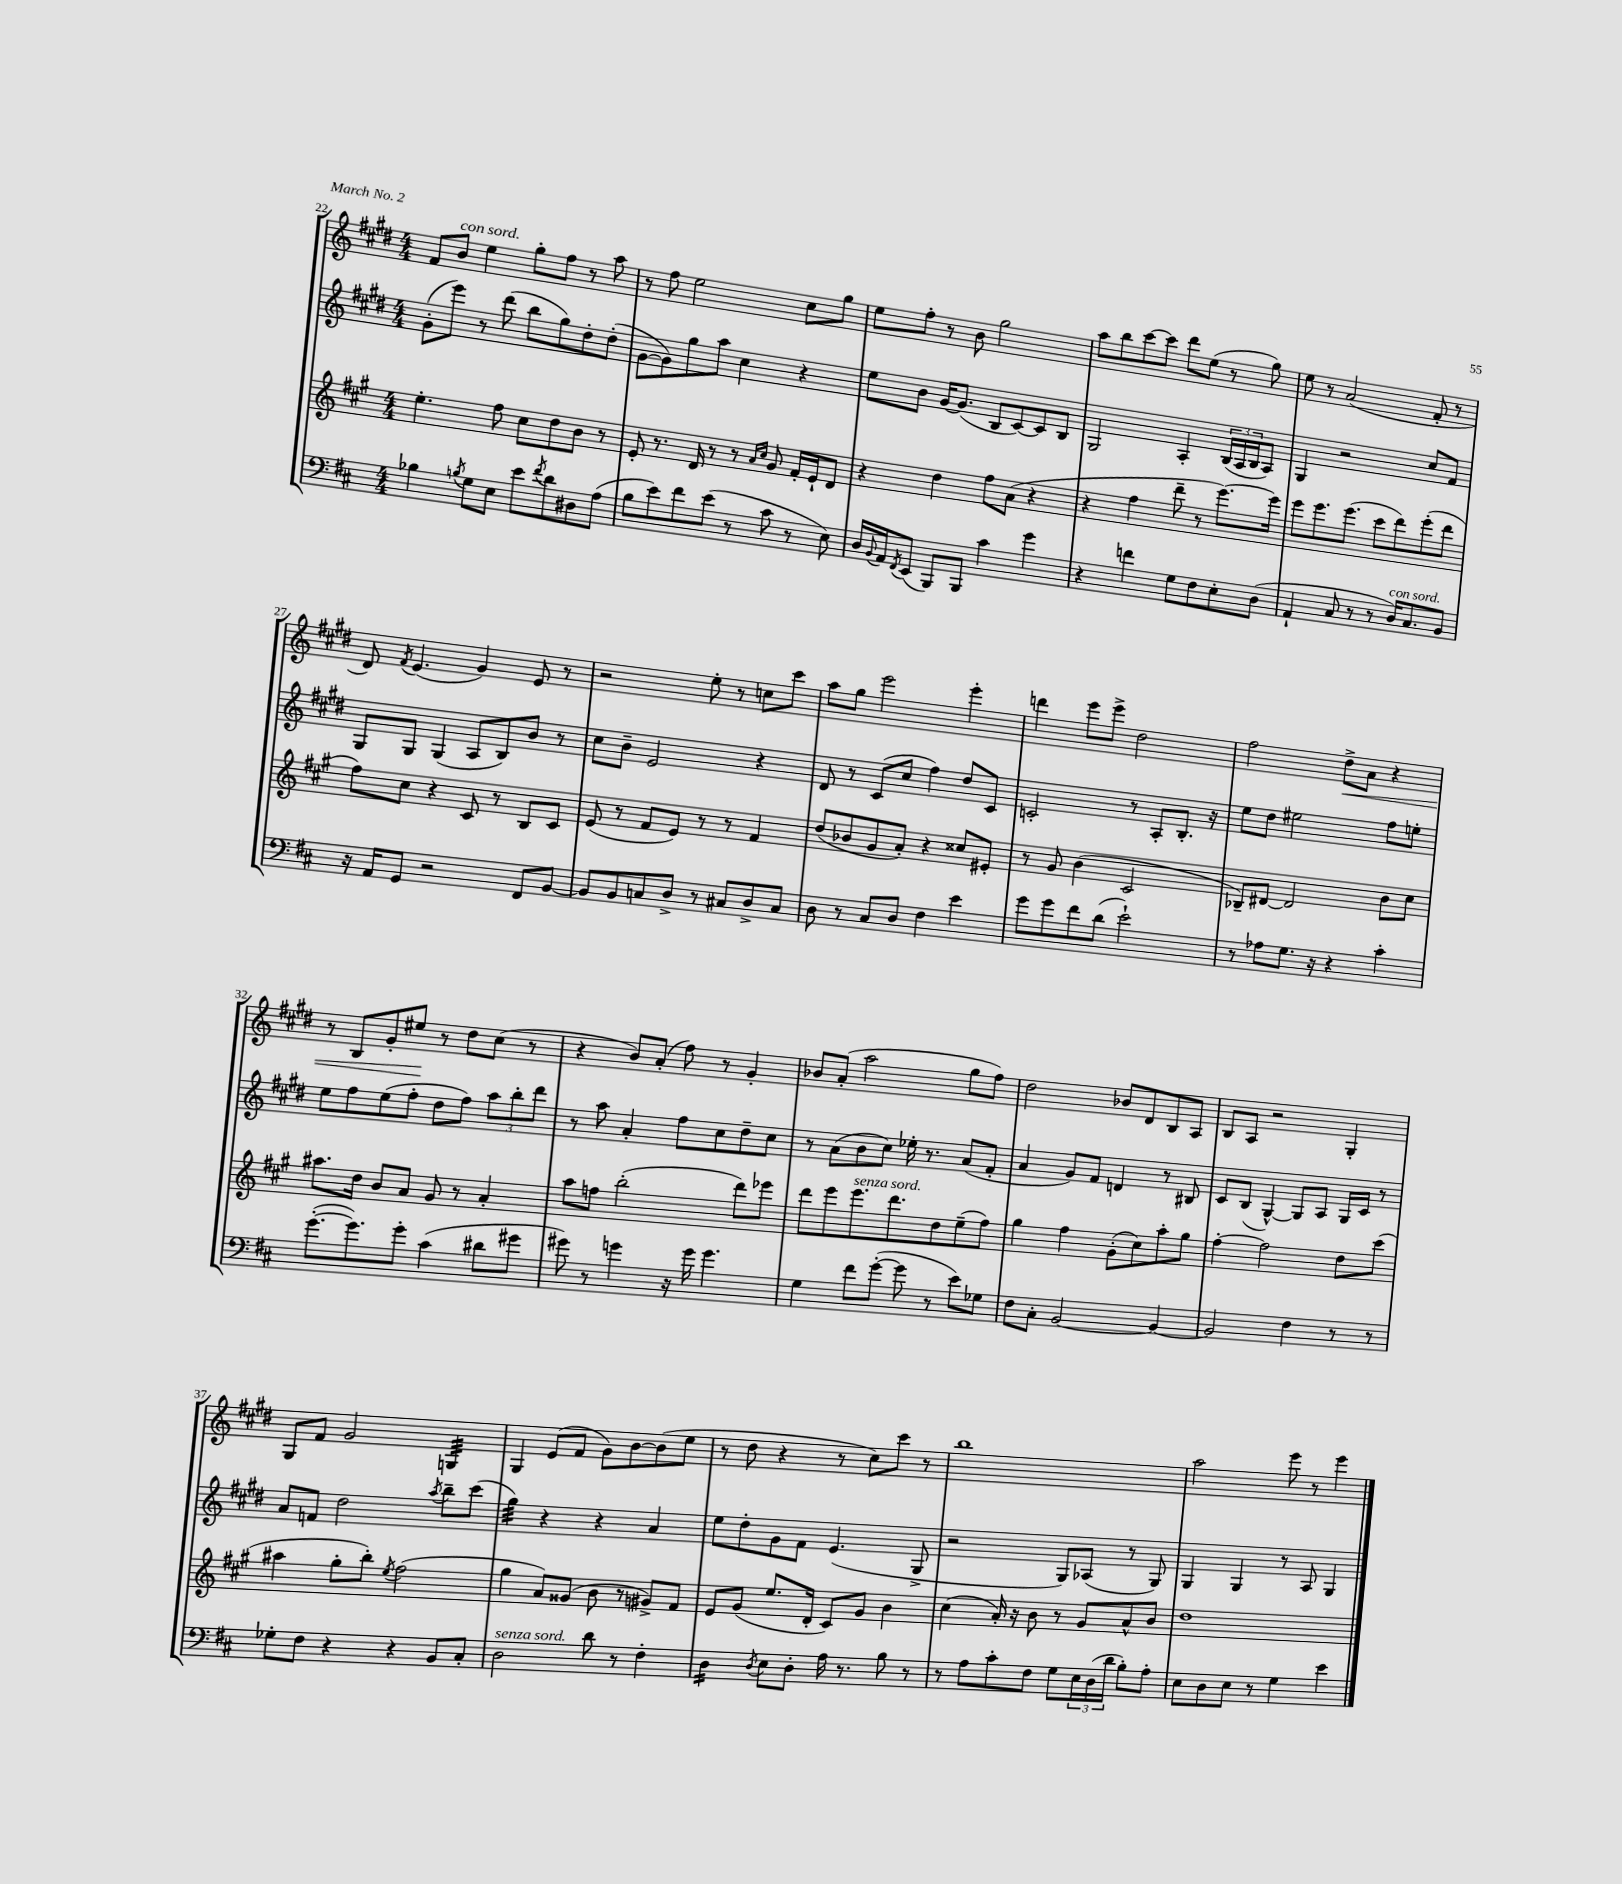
<<
\new StaffGroup <<
\new Staff = "s0" {
    \clef treble \key e \major \numericTimeSignature \time 4/4
    fis'8 b'8^\markup { \italic "con sord." } e''4 gis''8-. fis''8 r8 a''8 |
    r8 fis''8 e''2 cis''8 gis''8 |
    e''8 fis''8-. r8 b'8 gis''2 |
    a''8 b''8 cis'''8~ cis'''8 dis'''8 e''8( r8 gis''8) |
    e''8 r8 a'2( fis'8-. r8 |
    dis'8) \acciaccatura { fis'8 } e'4.( gis'4) e'8 r8 |
    r2 e''8-. r8 c''8 cis'''8 |
    a''8 gis''8 e'''2 e'''4-. |
    d'''4 e'''8 e'''8-> dis''2 |
    fis''2 dis''8->\< a'8 r4 |
    r8 b8 gis'8-. eis''8\! r8 dis''8 cis''8( r8 |
    r4 b'8) a'8-.( fis''8) r8 gis'4-. |
    bes'8 a'8-.( a''2 gis''8 fis''8) |
    dis''2 bes'8 dis'8 b8 a8 |
    b8 a8 r2 gis4-. |
    gis8 fis'8 gis'2 g4:32 |
    gis4 e'8( fis'8 gis'8) b'8~ b'8( e''8 |
    r8 dis''8 r4 r8 cis''8) cis'''8 r8 |
    b''1 |
    a''2 e'''8 r8 e'''4 \bar "|." |
}
\new Staff = "s1" {
    \clef treble \key e \major \numericTimeSignature \time 4/4
    gis'8-.( e'''8) r8 dis'''8( b''8 gis''8) dis''8-. dis''8-.( |
    gis'8~ gis'8) gis''8 a''8 cis''4 r4 |
    e''8 b'8 gis'16~ gis'8.( b8 cis'8~) cis'8 b8 |
    gis2 a4-. \tuplet 3/2 { b16( a16 b16 } a8) |
    gis4 r2 cis''8 fis'8 |
    gis8 gis8 gis4( a8 b8) b'8 r8 |
    cis''8 b'8-- e'2 r4 |
    dis'8 r8 cis'8( cis''8 fis''4) dis''8 cis'8 |
    c'2-. r8 a8-. b8.-. r16 |
    e''8 dis''8 eis''2 fis''8 e''8-. |
    e''8 fis''8 e''8( fis''8-. dis''8 fis''8) \tuplet 3/2 { a''8 b''8-. dis'''8 } |
    r8 a''8 a'4-. fis''8 cis''8 dis''8-- cis''8 |
    r8 a'8( b'8 cis''8) ees''16-. r8. a'8( fis'8-. |
    a'4 gis'8) fis'8 d'4 r8 bis8 |
    cis'8 b8( gis4~-^) gis8 a8 gis16 cis'16 r8 |
    a'8 f'8 dis''2 \acciaccatura { a''8 } b''8-- cis'''8( |
    gis''4:32) r4 r4 a'4 |
    e''8 dis''8-. gis'8 fis'8 e'4.( gis8-> |
    r2 gis8) aes8( r8 gis8) |
    gis4 gis4 r8 a8 gis4 \bar "|." |
}
\new Staff = "s2" {
    \clef treble \key a \major \numericTimeSignature \time 4/4
    e''4.-. fis''8 cis''8 d''8 b'8 r8 |
    e'8-. r8. d'16 r8 r8 \grace { a'16 cis''16 } gis'8 fis'16-. e'16-! d'8 |
    r4 d''4 fis''8 a'8( r4 |
    r4 fis''4 d'''8-- r8 e'''8.~) e'''16 |
    e'''8 e'''8. e'''8.( cis'''8 d'''8) e'''8-.( d'''8 |
    fis''8) cis''8 r4 cis'8 r8 b8 cis'8 |
    e'8( r8 fis'8 e'8) r8 r8 fis'4 |
    d''8( bes'8 gis'8 a'8-.) r4 cisis''8 eis'8-. |
    r8 gis'8 b'4( cis'2 |
    bes8--) dis'8~ dis'2 b'8 cis''8 |
    ais''8. d''16 b'8 a'8 gis'8 r8 a'4-. |
    a''8 f''8 b''2-.( d'''8) ees'''8 |
    d'''8 e'''8 e'''8.^\markup { \italic "senza sord." } d'''8. d''8 e''8--( fis''8) |
    gis''4 fis''4 gis'8-.( cis''8) a''8-. gis''8 |
    fis''4~-. fis''2 d''8 cis'''8( |
    ais''4 gis''8-. b''8-.) \acciaccatura { e''8 } fis''2( |
    gis''4 a'8) gisis'8( b'8 r8 gis'8->) fis'8 |
    e'8 gis'8( e''8. d'16-. cis'8) gis'8 b'4 |
    cis''4( a'16-.) r16 b'8 r8 gis'8 a'8-^ b'8 |
    d''1 \bar "|." |
}
\new Staff = "s3" {
    \clef bass \key d \major \numericTimeSignature \time 4/4
    bes4 \acciaccatura { b8 } g8 e8 e'8 \acciaccatura { fis'8 } d'8 dis8 a8( |
    b8 e'8) fis'8 e'8( r8 cis'8 r8 e8) |
    d16 \appoggiatura { b,8 } a,16 \acciaccatura { fis,8 } e,8( b,,8) b,,8 cis'4 g'4 |
    r4 f'4 g8 fis8 e8-. d8( |
    a,4-! cis8 r8 r8 d16^\markup { \italic "con sord." }) cis8. b,8 |
    r16 a,16 g,8 r2 fis,8 b,8~ |
    b,8 b,8 c8 d8-> r8 cis8 d8-> cis8 |
    d8 r8 cis8 d8 fis4 e'4 |
    g'8 g'8 fis'8 d'8( e'2-!) |
    r8 aes8 g8. r16 r4 cis'4-. |
    g'8.~-.( g'8.) g'8-. cis'4( dis'8 gis'8 |
    gis'8) r8 g'4 r16 g'16 g'4. |
    g4 fis'8 g'8~-.( g'8 r8 e'8) ges8 |
    fis8 cis8-. b,2~ b,4~ |
    b,2 fis4 r8 r8 |
    ges8-. fis8 r4 r4 b,8 cis8-. |
    d2^\markup { \italic "senza sord." } d'8 r8 fis4-. |
    d4:16 \acciaccatura { d8 } e8 d8-. a16 r8. b8 r8 |
    r8 a8 cis'8-. fis8 g8 \tuplet 3/2 { e16 d16( d'16 } b8-.) a8-. |
    e8 d8 e8 r8 g4 e'4 \bar "|." |
}
>>
>>
\layout { \context { \Score currentBarNumber = #22 } }
